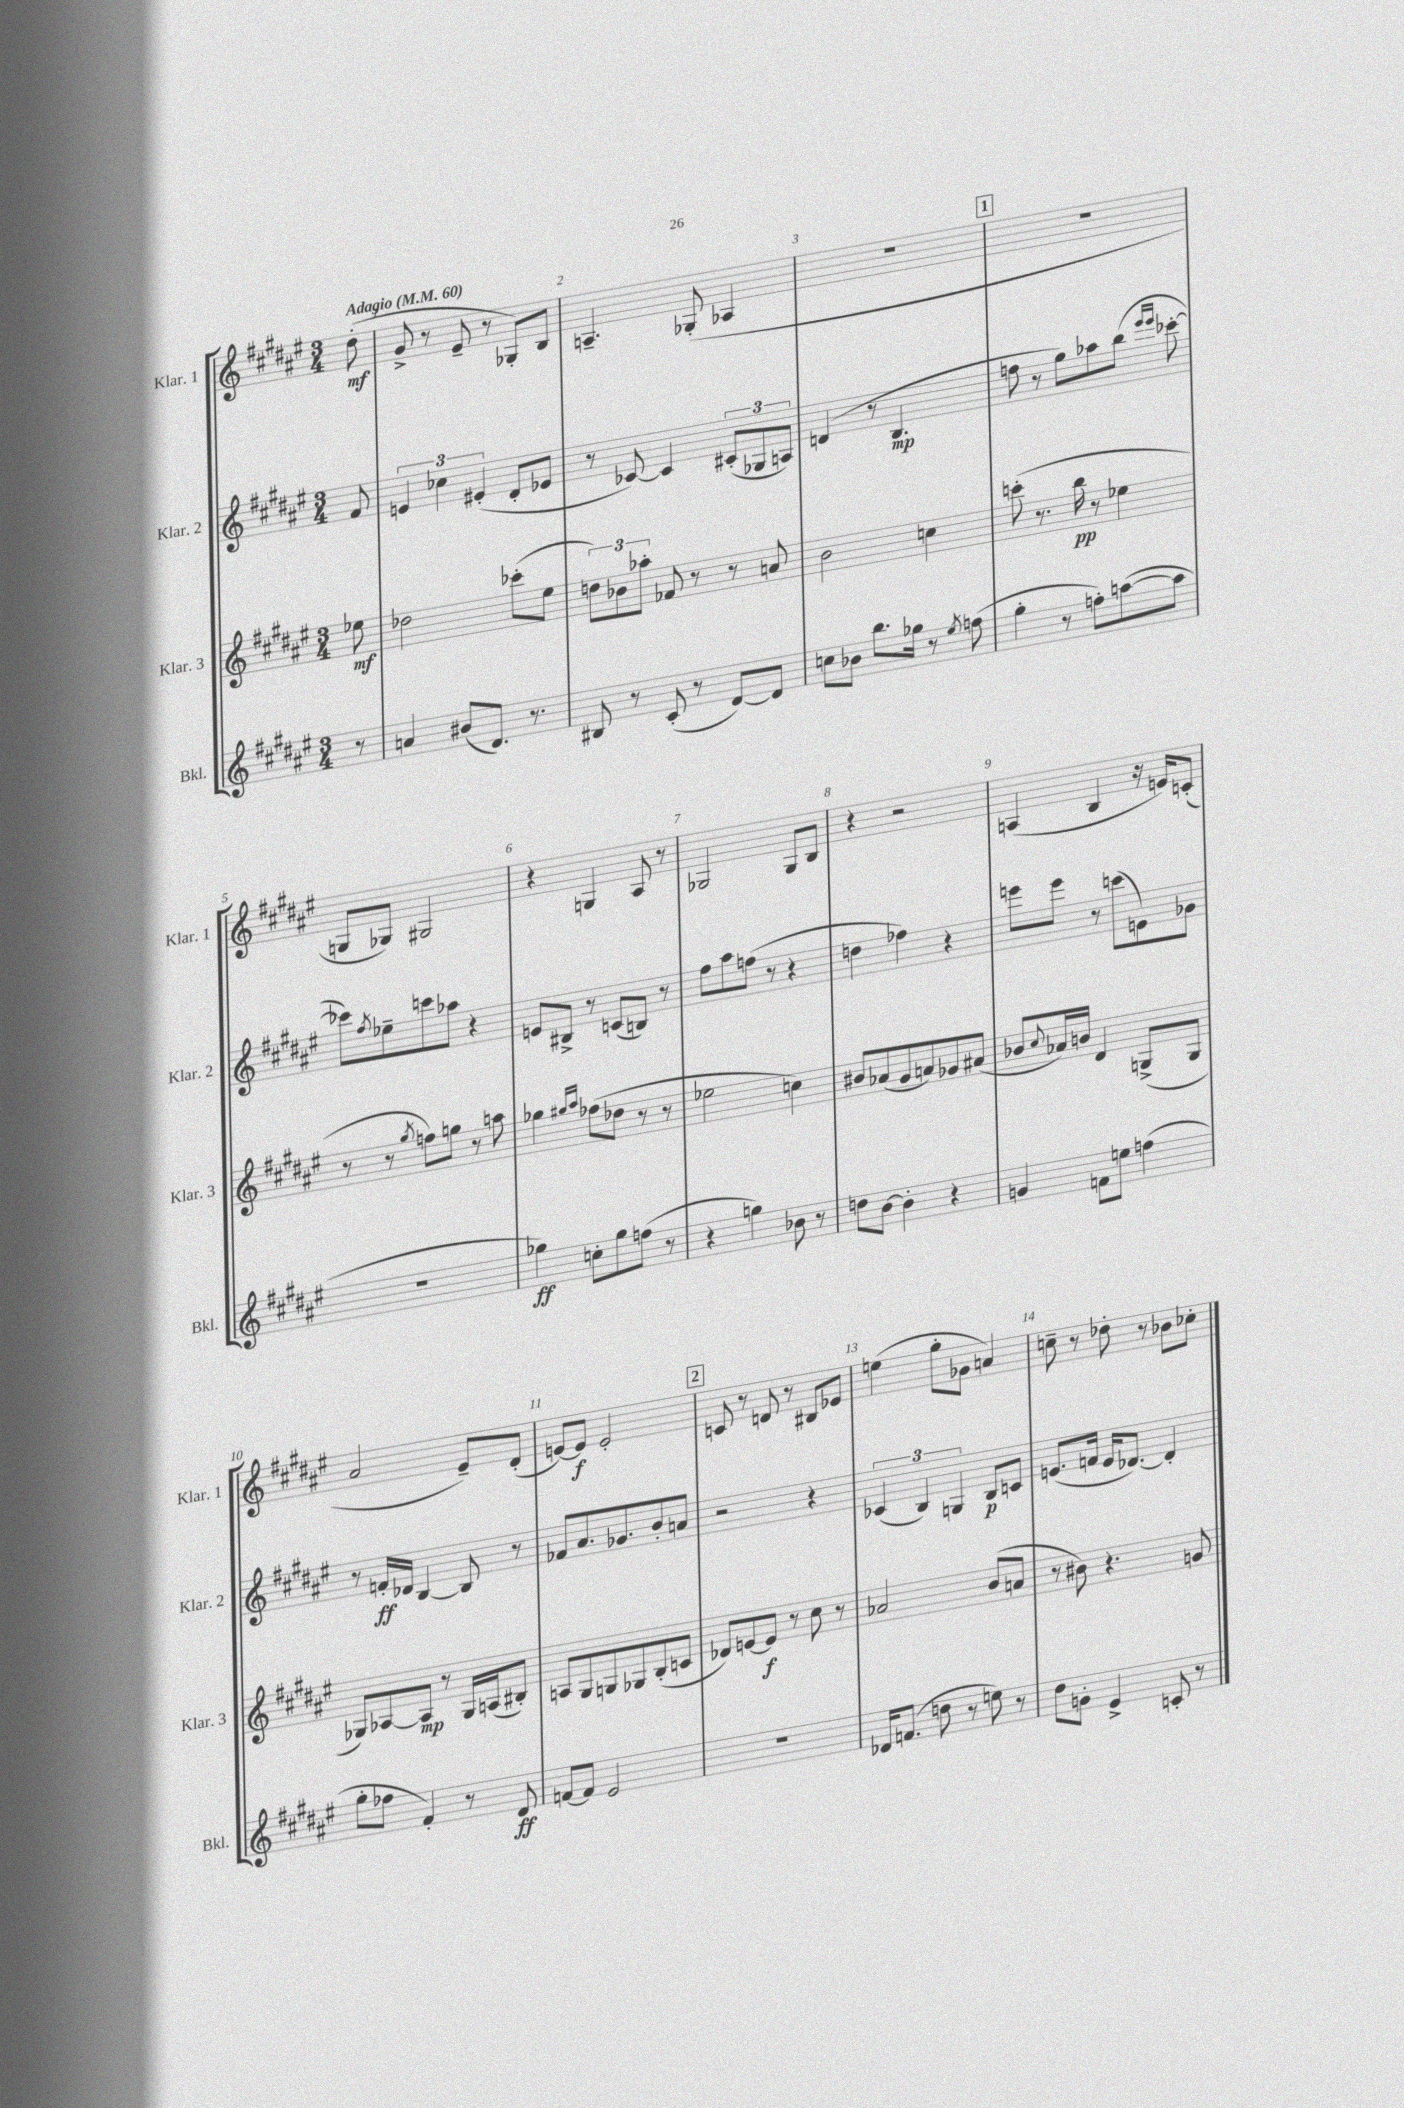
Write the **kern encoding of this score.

**kern	**dynam	**kern	**dynam	**kern	**dynam	**kern	**dynam
*part4	*part4	*part3	*part3	*part2	*part2	*part1	*part1
*staff4	*staff4	*staff3	*staff3	*staff2	*staff2	*staff1	*staff1
*I"Bkl.	*	*I"Klar. 3	*	*I"Klar. 2	*	*I"Klar. 1	*
*I'Bkl.	*	*I'Klar. 3	*	*I'Klar. 2	*	*I'Klar. 1	*
*clefG2	*	*clefG2	*	*clefG2	*	*clefG2	*
*k[f#c#g#d#a#e#]	*	*k[f#c#g#d#a#e#]	*	*k[f#c#g#d#a#e#]	*	*k[f#c#g#d#a#e#]	*
*M3/4	*	*M3/4	*	*M3/4	*	*M3/4	*
*MM60	*	*MM60	*	*MM60	*	*MM60	*
=	=	=	=	=	=	=	=
!	!	!	!	!	!	!LO:TX:a:B:t=Adagio	!
8r	.	8ee-X\	mf	8f#/	.	(8dd#'\	mf
=1	=1	=1	=1	=1	=1	=1	=1
4an/	.	2dd-X\	.	6en/	.	8g#^/	.
.	.	.	.	.	.	8r	.
.	.	.	.	6cc-X\	.	.	.
(8b#X/L	.	.	.	.	.	8e#~/	.
.	.	.	.	(6e#X'/	.	.	.
8.d#/J)	.	.	.	.	.	8r	.
.	.	(8ccc-X'\L	.	8d#'/L	.	8G-X'/L)	.
8.r	.	.	.	.	.	.	.
.	.	8ee#\J	.	8e-X/J	.	8B/J	.
=2	=2	=2	=2	=2	=2	=2	=2
8B#X/	.	12ddn\L)	.	8r	.	4.An~/	.
.	.	12b-X\	.	.	.	.	.
8r	.	.	.	[8c-X/)	.	.	.
.	.	12aa-X'\J	.	.	.	.	.
(8c#'/	.	8f-X/	.	4c-/]	.	.	.
8r	.	8r	.	.	.	(8G-X'/	.
[8d#/L)	.	8r	.	(12c#X'/L	.	4A-X/	.
.	.	.	.	12G-X/	.	.	.
8d#/J]	.	8an/	.	.	.	.	.
.	.	.	.	12An/J)	.	.	.
=3	=3	=3	=3	=3	=3	=3	=3
8ccn\L	.	2b\	.	(4dn/	.	2.r	.
8b-X\J	.	.	.	.	.	.	.
8.bb\L	.	.	.	8r	.	.	.
.	.	.	.	4.B/	mp	.	.
16gg-X\Jk	.	.	.	.	.	.	.
8r	.	4ccn\	.	.	.	.	.
8qee#/	.	.	.	.	.	.	.
(8ffn\	.	.	.	.	.	.	.
!!LO:REH:place=s1:t=1
=4	=4	=4	=4	=4	=4	=4	=4
4gg#'\	.	(8cccn'\	.	8ffn\	.	2.r	.
.	.	8.r	.	8r	.	.	.
8r	.	.	.	8gg#\L)	.	.	.
.	.	16bb\	pp	.	.	.	.
8ffn'\L)	.	8r	.	8aa-X\	.	.	.
([8aan\	.	4ee-X\	.	(8bb\J	.	.	.
.	.	.	.	16qqeee#/LL	.	.	.
.	.	.	.	16qqeee#/JJ	.	.	.
8aa\J]	.	.	.	[8ccc-X'\	.	.	.
!!LO:LB:g=z
=5	=5	=5	=5	=5	=5	=5	=5
2.r	.	8r	.	8ccc-X\L])	.	8Gn/L	.
.	.	.	.	8qff#/	.	.	.
.	.	8r	.	8ee-X~\	.	8G-X/J)	.
.	.	8qgg#/	.	.	.	.	.
.	.	8ffn\L)	.	8cccn\	.	2G#X/	.
.	.	8ggn\J	.	8aa-X\J	.	.	.
.	.	8r	.	4r	.	.	.
.	.	8aan\	.	.	.	.	.
=6	=6	=6	=6	=6	=6	=6	=6
4gg-X\)	ff	4gg-X\	.	8en/L	.	4r	.
.	.	.	.	8B#X^/J	.	.	.
.	.	16qqgg#X/LL	.	.	.	.	.
.	.	16qqaa#/JJ	.	.	.	.	.
8ccn'\L	.	(8ff-X\L	.	8r	.	4Gn/	.
8gg-\	.	8dd-X\J	.	(8cn/L	.	.	.
(8ffn\J	.	8r	.	8Bn/J)	.	8A#/	.
8r	.	8r	.	8r	.	8r	.
=7	=7	=7	=7	=7	=7	=7	=7
4r	.	2ee-X\	.	8ff#\L	.	2G-X/	.
.	.	.	.	8aa#\	.	.	.
4ggn\)	.	.	.	(8ffn\J	.	.	.
.	.	.	.	8r	.	.	.
8b-X\	.	4ccn\)	.	4r	.	8G-/L	.
8r	.	.	.	.	.	8B/J	.
=8	=8	=8	=8	=8	=8	=8	=8
8ddn\L	.	8b#X/L	.	4ddn\	.	4r	.
[8b\J	.	(8a-X/	.	.	.	.	.
4b'\]	.	8g#/	.	4ff-X\)	.	2r	.
.	.	8an/)	.	.	.	.	.
4r	.	8g-X/	.	4r	.	.	.
.	.	(8a#X/J	.	.	.	.	.
=9	=9	=9	=9	=9	=9	=9	=9
4gn/	.	8b-X/L	.	8eeen\L	.	(4An/	.
.	.	8qqcc#/	.	.	.	.	.
.	.	16a-X/L)	.	8eee\J	.	.	.
.	.	16bn/JJ	.	.	.	.	.
8fn\L	.	4d#/	.	8r	.	4B/	.
8een\J	.	.	.	(8cccn\L	.	.	.
(4ffn\	.	(8Gn^/L	.	8en\)	.	16r	.
.	.	.	.	.	.	16en/KL)	.
.	.	8G/J	.	8g-X\J	.	(8cn'/J	.
!!LO:LB:g=z
=10	=10	=10	=10	=10	=10	=10	=10
8gg#'\L	.	8G-X/L)	.	8r	.	2a#/	.
8ff-X\J	.	[8A-X/	.	16fn'/LL	ff	.	.
.	.	.	.	16d-X/JJ	.	.	.
4f#'/)	.	8A-/J]	mp	[4B/	.	.	.
.	.	8r	.	.	.	.	.
8r	.	16G-/LL	.	8B/]	.	8e#~/L)	.
.	.	(16An/J	.	.	.	.	.
8d#/	ff	8B#X'/J)	.	8r	.	(8d#'/J	.
=11	=11	=11	=11	=11	=11	=11	=11
[8fn/L	.	8An/L	.	8f-X/L	.	[8en/L)	.
8f/J]	.	8G#/	.	8.a#/	.	8e/J]	f
2e#/	.	8Gn/	.	.	.	2e'/	.
.	.	.	.	8.g-X/	.	.	.
.	.	8G-X/	.	.	.	.	.
.	.	(8B'/	.	8b'/	.	.	.
.	.	8cn/J	.	8an/J	.	.	.
!!LO:REH:place=s1:t=2
=12	=12	=12	=12	=12	=12	=12	=12
2.r	.	8d-X/L)	.	2r	.	8cn/	.
.	.	[8en/	.	.	.	8r	.
.	.	8e/J]	f	.	.	8dn/	.
.	.	8r	.	.	.	8r	.
.	.	8cc#\	.	4r	.	8B#X/L	.
.	.	8r	.	.	.	8e-X/J	.
=13	=13	=13	=13	=13	=13	=13	=13
16d-X/KL	.	2a-X/	.	(6c-X/	.	(4een\	.
(8.fn/J	.	.	.	.	.	.	.
.	.	.	.	6B/)	.	.	.
8ddn\	.	.	.	.	.	8gg#'\L	.
.	.	.	.	6Gn/	.	.	.
8r	.	.	.	.	.	8g-X\J	.
8een\)	.	(8b/L	.	8B/L	p	4an/)	.
8r	.	8an/J	.	8cn/J	.	.	.
=14	=14	=14	=14	=14	=14	=14	=14
8dd#\L	.	8r	.	(8.en/L	.	8ccn~\	.
8gn'\J	.	8b#X\)	.	.	.	8r	.
.	.	.	.	16fn/Jk	.	.	.
4e#^/	.	4.r	.	16e/KL	.	8dd-X'\	.
.	.	.	.	[8.d-X/J)	.	.	.
.	.	.	.	.	.	8r	.
8cn'/	.	.	.	4d-'/]	.	8b-X\L	.
8r	.	8gn/	.	.	.	8cc-X'\J	.
==	==	==	==	==	==	==	==
*-	*-	*-	*-	*-	*-	*-	*-
